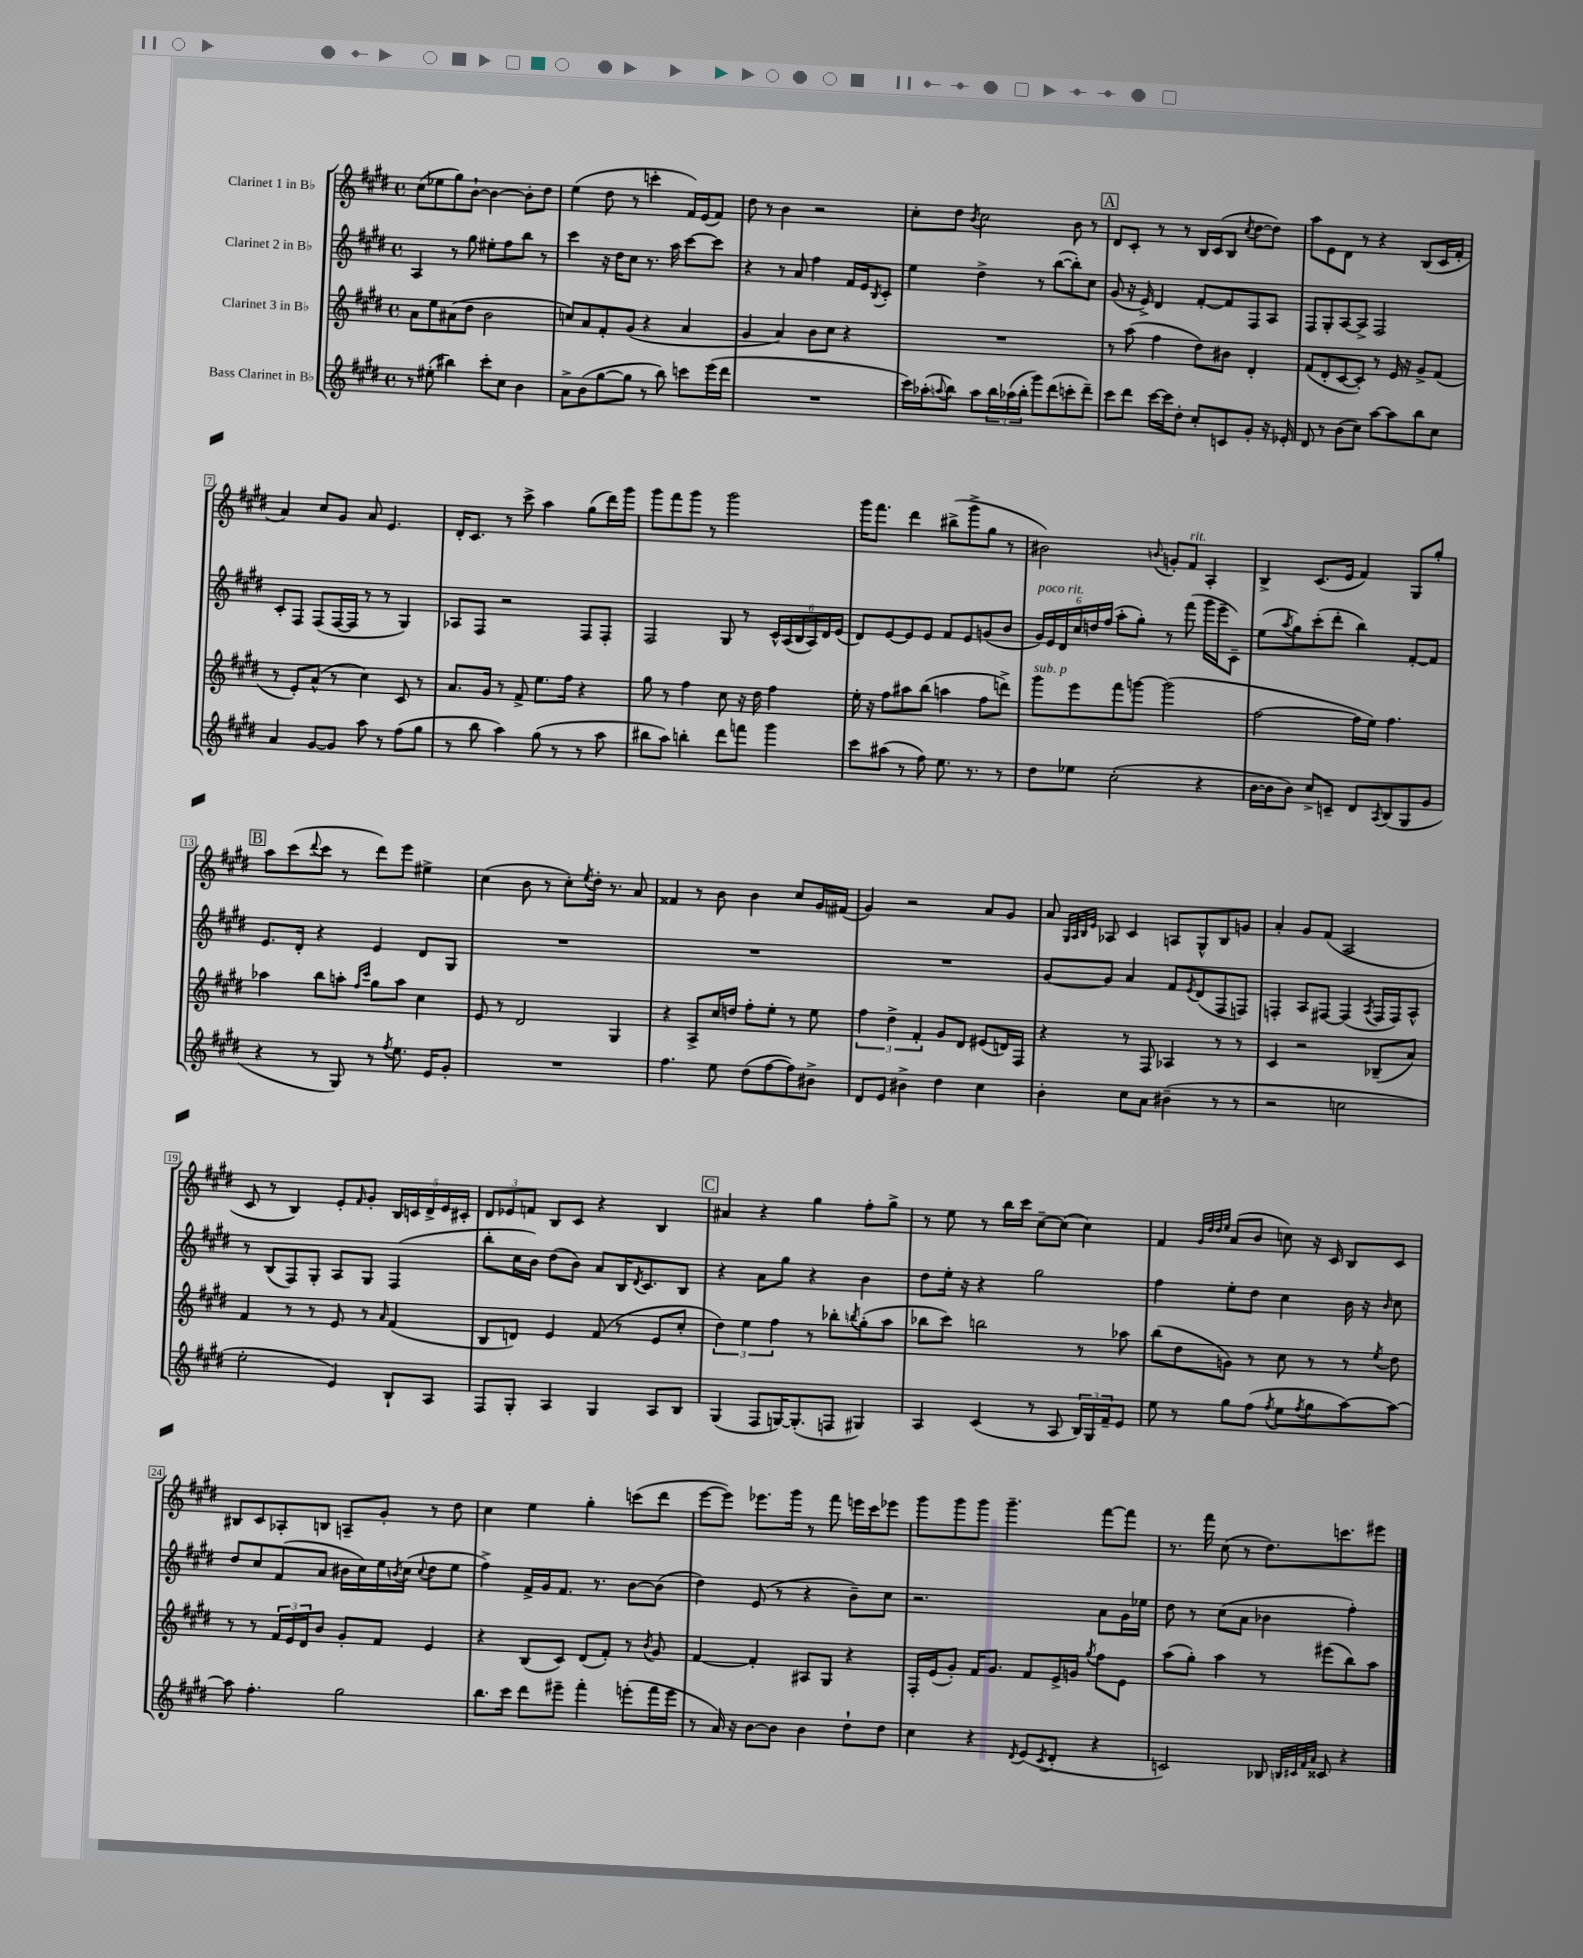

**kern	**kern	**kern	**kern
*staff4	*staff3	*staff2	*staff1
*clefG2	*clefG2	*clefG2	*clefG2
*k[f#c#g#d#]	*k[f#c#g#d#]	*k[f#c#g#d#]	*k[f#c#g#d#]
*M4/4	*M4/4	*M4/4	*M4/4
*met(c)	*met(c)	*met(c)	*met(c)
8r	8a\L	4A/	(8cc#\L
(8ee#'\	8ee\	.	8ee-\
4bb#\)	(8a#\	8r	8gg#\)
.	8dd#\J	8gg#\	[8b`\J
8ccc#'\L	2b\	8ee#'\L	4b\_
8cc#\J	.	8ff#\	.
4b\	.	8bb\J	8b'\]L
.	.	8r	8dd#\J
=	=	=	=
8a^\L	8cc/L)	4ccc#\	(4ee\
(8b\	8a/	.	.
[8gg#\	8f#'/	16r	8dd#\
.	.	16dd#\LK	.
8gg#\]J	(8g#/J	8cc#\J	8r
8r	4r	8.r	4ccc'\
8bb\)	.	.	.
.	.	16aa\	.
8ccc\L	4a/	[8ccc#\L	16f#/LL)
.	.	.	(16e/J
(16eee\L	.	8ccc#\]J	8f#/J)
16ddd#\JJ	.	.	.
=	=	=	=
1r	4g#/	4r	8dd#\
.	.	.	8r
.	4a/)	8r	4b\
.	.	8a/	.
.	8b\L	4ff#\	2r
.	8cc#\J	.	.
.	4r	16f#/LL	.
.	.	16e/J	.
.	.	8qB/	.
.	.	8c#'/J	.
=	=	=	=
16ccc#\LL)	1r	4ee\	8cc#'\L
(16aa-'\J	.	.	.
8qqaa/	.	.	.
8bb\J)	.	.	8dd#\J
.	.	.	8qb/
8aa\L	.	4dd#^\	2cc#\
24bb\L	.	.	.
(24aa-\	.	.	.
24bb'\JJ	.	.	.
8ggg#\L)	.	8r	.
(8ddd#\	.	([8bb\L	.
8ccc'\	.	8bb'\])	8b\
8ddd#~\J)	.	8cc#\J	8r
=	=	=	=
8ccc#\L	8r	(8g#/	8d#/L
8ddd#\J	(8aa\	16r	8c#'/J
.	.	16e^/)	.
[16ccc#\LL	4ff#\	4d#/	8r
16ccc#\]J	.	.	.
8dd#'\J	.	.	8r
8cc#'/L	8dd#\L)	[8f#'/L	16B/LL
.	.	.	(16c#/J
8c/	8b#\J	8f#/]	8B/J
.	.	.	8qcc#/
8g#'/J	4d#'/	8F#/	[8dd#\L
16r	.	8A/J	8dd#\]J)
16e-'/	.	.	.
=	=	=	=
8d#/	(8f#/L	8F#/L	8aa\L
8r	8d#'/	8G#'/	8e\
(8b\L	[8c#/	[8A/	8d#\J
8cc#\J)	8c#'/]J)	8A^/]J	8r
[8aa\L	8r	2F#/	4r
8aa\]	16e/	.	.
.	16r	.	.
8bb\	8g#^/L	.	(8B/L
8cc#\J	(8f#/J	.	16c#/L
.	.	.	16f#'/JJ
=	=	=	=
4a/	8r	8c#'/L	4a/)
.	8e'/L)	8F#/J	.
[8g#/L	(8a^^/J	(8F#/L	8cc#/L
8g#/]J	8r	[16F#/L	8g#/J
.	.	16F#/]JJ	.
8aa\	4cc#\)	8r	8a/
8r	.	8r	4.e/
(8ff#\L	8c#/	4G#/)	.
8gg#\J	8r	.	.
=	=	=	=
8r	8.a/L	8A-/L	16d#'/LK
.	.	.	8.c#/J
8bb\	.	8F#/J	.
.	16g#/Jk	.	.
4aa\)	8r	2r	8r
.	8f#^/	.	8ccc#^\
(8gg#\	8.ee\L	.	4aa\
8r	.	.	.
.	16ff#\Jk	.	.
8r	4r	8F#/L	(8gg#\L
8aa\	.	8F#'/J	16ddd#\L)
.	.	.	16ggg#\JJ
=	=	=	=
8bb#\L	8gg#\	2F#/	8ggg#\L
8aa\J)	8r	.	8fff#\
4bb'\	4ff#\	.	8ggg#\J
.	.	.	8r
8ddd#\L	8cc#\	8G#/	2ggg#\
8fff\J	16r	8r	.
.	16dd#\	.	.
4ggg#\	4ff#\	24c#^^/LL	.
.	.	(24A/	.
.	.	24B/	.
.	.	24A/)	.
.	.	24d#/	.
.	.	(24e/JJ	.
=	=	=	=
8ccc#\L	16ee'\	8d#/L)	16ggg#\LK
.	16r	.	8.fff#\J
(8aa#\J	8ff#\L	[8e/	.
8r	8aa#\	8e/]	4ddd#\
8ff#\)	(8bb\J	8e/J	.
8.ee\	4aa\	8f#/L	(8bb#^\L
.	.	8e/	8ggg#^\
8.r	.	.	.
.	8ff#\L	(8g/	8gg#\J
8r	8ddd^\J)	8b/J	8r
=	=	=	=
8dd#\L	8ggg#\L	24g#/LL)	2b#\)
.	.	24e/	.
.	.	24d#/	.
8ee-\J	8eee\	24cc#/	.
.	.	24dd/	.
.	.	(24ff#/JJ	.
(2cc#'\	8fff#\	8aa'\L	.
.	[8ggg\J	8gg#'\J)	.
.	.	.	8qqb/
.	(2ggg\]	8r	8g'/L
.	.	(8fff#\	8f#/J
4r	.	16ggg#\LL	4A'/
.	.	16eee~\J	.
.	.	8c#~\J)	.
=	=	=	=
[16b\LL	[2ff#\	(8ee\L	4B^/
16b\]J	.	.	.
.	.	8qaa/	.
8b\J)	.	8gg#\)	.
8cc#^/L	.	(8ccc#'\	(8.c#/L
8c~/J	.	8ddd#'\J	.
.	.	.	16e/Jk
8d#/L	16ff#\]LL	4bb\)	4f#/)
.	16ee\JJ)	.	.
8qA/	.	.	.
(8B/	4.ff#\	.	.
8G#/	.	[8f#'/L	8G#/L
8g#/J	.	8f#/]J	8gg#'/J
=	=	=	=
4r	4aa-\	8.e/L	8aa\L
.	.	.	(8ccc#\
.	.	16d#'/Jk	.
.	.	.	8qqddd#/
8r	8bb\L	4r	8ccc#\J
8G#/)	8aa'\J	.	8r
.	16qqff#/LL	.	.
.	16qqccc#/JJ	.	.
8r	8gg#\L	4e/	8ddd#\L)
8qff#/	.	.	.
8.ee\	8aa\J	.	8eee\J
.	4cc#\	8d#/L	4ee#^\
16e/LK	.	.	.
8g#'/J	.	8G#/J	.
=	=	=	=
1r	8e/	1r	(4cc#\
.	8r	.	.
.	2d#/	.	8b\
.	.	.	8r
.	.	.	8cc#'\L)
.	.	.	8qee/
.	.	.	16dd#'\Jk
.	.	.	8.r
.	4G#/	.	.
.	.	.	8a/
=	=	=	=
4.ff#\	4r	1r	4f##/
.	8A^/L	.	8r
8ee\	16cc#/L	.	8b\
.	16dd/JJ	.	.
(8dd#\L	8ff#'\L	.	4b\
[8ff#\	8ee'\J	.	.
8ff#\])	8r	.	8cc#/L
8b#^\J	8ee\	.	16g#/L
.	.	.	(16f#/JJ
=	=	=	=
8d#/L	6ff#\	1r	4g#/)
8e/J	.	.	.
.	6dd#^\	.	.
4b#^\	.	.	2r
.	6f#'/	.	.
4dd#\	8g#/L	.	.
.	8d#/J	.	.
4cc#\	(8e#/L	.	8a/L
.	16d/L)	.	8g#/J
.	16F#/JJ	.	.
=	=	=	=
4b'\	4r	[8g#/L	8a/
.	.	.	32qqG#/LLL
.	.	.	32qqA/
.	.	.	32qqB/
.	.	.	32qqe/JJJ
.	.	8g#/]J	8A-/
8cc#\L	8r	4a/	4c#/
8a\J	8F#/	.	.
(4b#~\	4A-/	8f#/L	8A/L
.	.	8qe/	.
.	.	(8d#/	8G#^^/
8r	8r	8F#/	8B/
8r	8r	8F/J)	8g/J
=	=	=	=
2r	4c#/	4F'/	4a'/
.	2r	8A/L	8g#/L
.	.	[8F#/J	(8f#/J
2cc\	.	(4F#/]	2A/
.	.	8qA/	.
.	(8B-~/L	16F#/LL	.
.	.	16F#/J)	.
.	8a/J)	8A^^/J	.
=	=	=	=
2ee'\	4f#/	8r	8c#/
.	.	(8B/L	8r
.	8r	8F#/)	4B/)
.	8r	8G#'/J	.
4e/)	8e/	8A/L	8e'/L
.	.	.	16qqf#/
.	8r	8G#/J	8g#'/J
.	16qqa/	.	.
8B`/L	(4f#/	(4F#/	20B/LL
.	.	.	20c/
.	.	.	20d#^/
8A/J	.	.	.
.	.	.	20e/
.	.	.	20c#'/JJ
=	=	=	=
8F#/L	8B/L	8bb'\L	12d#/L
.	.	.	12e-/
8G#'/J	8d/J)	16cc#\L	.
.	.	.	12f/J
.	.	16b\JJ)	.
4A/	4e/	(8dd#\L	8B/L
.	.	8b\J)	8c#/J
4G#/	(8f#/	8a/L	4r
.	8r	16B/K	.
.	.	8qd#/	.
.	.	8.c#/	.
8A/L	8e/L	.	4B/
8B/J	8cc#'/J	8B/J	.
=	=	=	=
(4G#/	6dd#\)	4r	4a#/
.	6ee\	.	.
8F#/L	.	8a\L	4r
.	6ff#\	.	.
[16G/K)	.	8gg#\J	.
(8.G'/]	.	.	.
.	8r	4r	4gg#\
8F/J	8bb-'\L	.	.
.	8qbb/	.	.
4G#/)	(8gg#'\	4b\	8ff#'\L
.	8aa\J	.	8gg#^\J
=	=	=	=
4A/	8bb-\L	8dd#\L	8r
.	8ccc#\J)	16ee'\Jk	8ee\
.	.	16r	.
(4c#/	2bb\	4r	8r
.	.	.	16bb\LL
.	.	.	16ccc#\JJ
8r	.	2gg#\	[8cc#~\L
8A/	.	.	(8cc#\]J
24B/LL)	8r	.	4cc#\)
24G#/	.	.	.
24f#~/J	.	.	.
8e/J	8aa-\	.	.
=	=	=	=
8ee\	(8bb\L	4ff#\	4f#/
8r	8dd#\	.	.
.	.	.	32qqg#/LLL
.	.	.	32qqdd#/
.	.	.	32qqdd#/
.	.	.	32qqee/JJJ
8gg#\L	8g\J)	8ee'\L	(8a/L
(8ff#\J	8r	8dd#\J	8b/J
8qff#/	.	.	.
8ee\L	8cc#\	4cc#\	8cc\)
8qff#/	.	.	.
8gg#\	8r	.	16r
.	.	.	16c#/
[8aa\)	8r	16b\	8B/L
.	.	16r	.
.	8qee/	16qqb/	.
8aa\_J	8dd#\	8cc#\	8c#/J
=	=	=	=
8aa\]	8r	8dd#/L	8B#/L
4.ff#'\	8r	8cc#/	8c#/
.	24f#/LL	(8f#/	8A-'/
.	24e/	.	.
.	24d#/J	.	.
.	8b/J	8a/J	8B/J
2gg#\	8g#'/L	16b#\LL	8A~/L
.	.	16cc#\)	.
.	8f#/J	16ee\	8g#'/J
.	.	8qb/	.
.	.	(16cc#\JJ	.
.	.	8qqcc#/	.
.	4e/	8dd#\L	8r
.	.	8ee\J	8dd#\
=	=	=	=
8.bb\L	4r	4ff#^\)	4cc#\
16ccc#\Jk	.	.	.
8ddd#\L	(8B/L	16f#^/LL	4ee\
.	.	16g#/J	.
8eee#~\J	8c#/J)	8.f#/J	.
4fff#'\	(8d#/L	.	4gg#'\
.	.	8.r	.
.	8f#'/J)	.	.
(8eee'\L	8r	[8b\L	(8ccc\L
.	8qb/	.	.
16fff#\L	8g#/	(8b\]J	8ddd#\J
16eee\JJ	.	.	.
=	=	=	=
8r	[4f#/	4dd#\)	[8eee\L
16a/)	.	.	8eee\]J)
16r	.	.	.
[8b\L	4f#'/]	(8e/	8.eee-\L
8b\]J	.	8r	.
.	.	.	16ggg#\Jk
4b\	8A#/L	4r	8r
.	8G#/J	.	8fff#\
8dd#`\L	4r	8b~\L)	16eee\LL
.	.	.	16ccc#\J
8dd#\J	.	8cc#\J	8eee-\J
=	=	=	=
4cc#\	16F#'/LL	2.r	8ggg#\L
.	(16e/J	.	.
.	8g#'/J)	.	8ggg#\
4r	16f#/LK	.	8ggg#\J
.	8.g#/J	.	.
.	.	.	4.ggg#~\
8qd#/	.	.	.
(8e/L	8f#/L	.	.
8qc#/	.	.	.
8d#'/J	16e^/L	.	.
.	16g/JJ	.	.
.	8qgg#/	.	.
4r	8ff#\L	8a\L	[8fff#\L
.	8e\J	16g#\L	8fff#\]J
.	.	16ee-\JJ	.
=	=	=	=
2c/)	(8aa\L	8dd#\	8.r
.	8gg#'\J)	8r	.
.	.	.	16fff#\
.	4aa\	(8cc#\L	(8cc#\
.	.	8a\J	8r
8B-/	8r	4b-\	8.dd#\L)
32qqB/LLL	.	.	.
32qqc#/	.	.	.
32qqf#/	.	.	.
32qqa/JJJ	.	.	.
8c##/	(8eee#\L	.	.
.	.	.	8.ccc\
4r	8bb\)	4ff#'\)	.
.	8aa\J	.	8eee#\J
==	==	==	==
*-	*-	*-	*-
